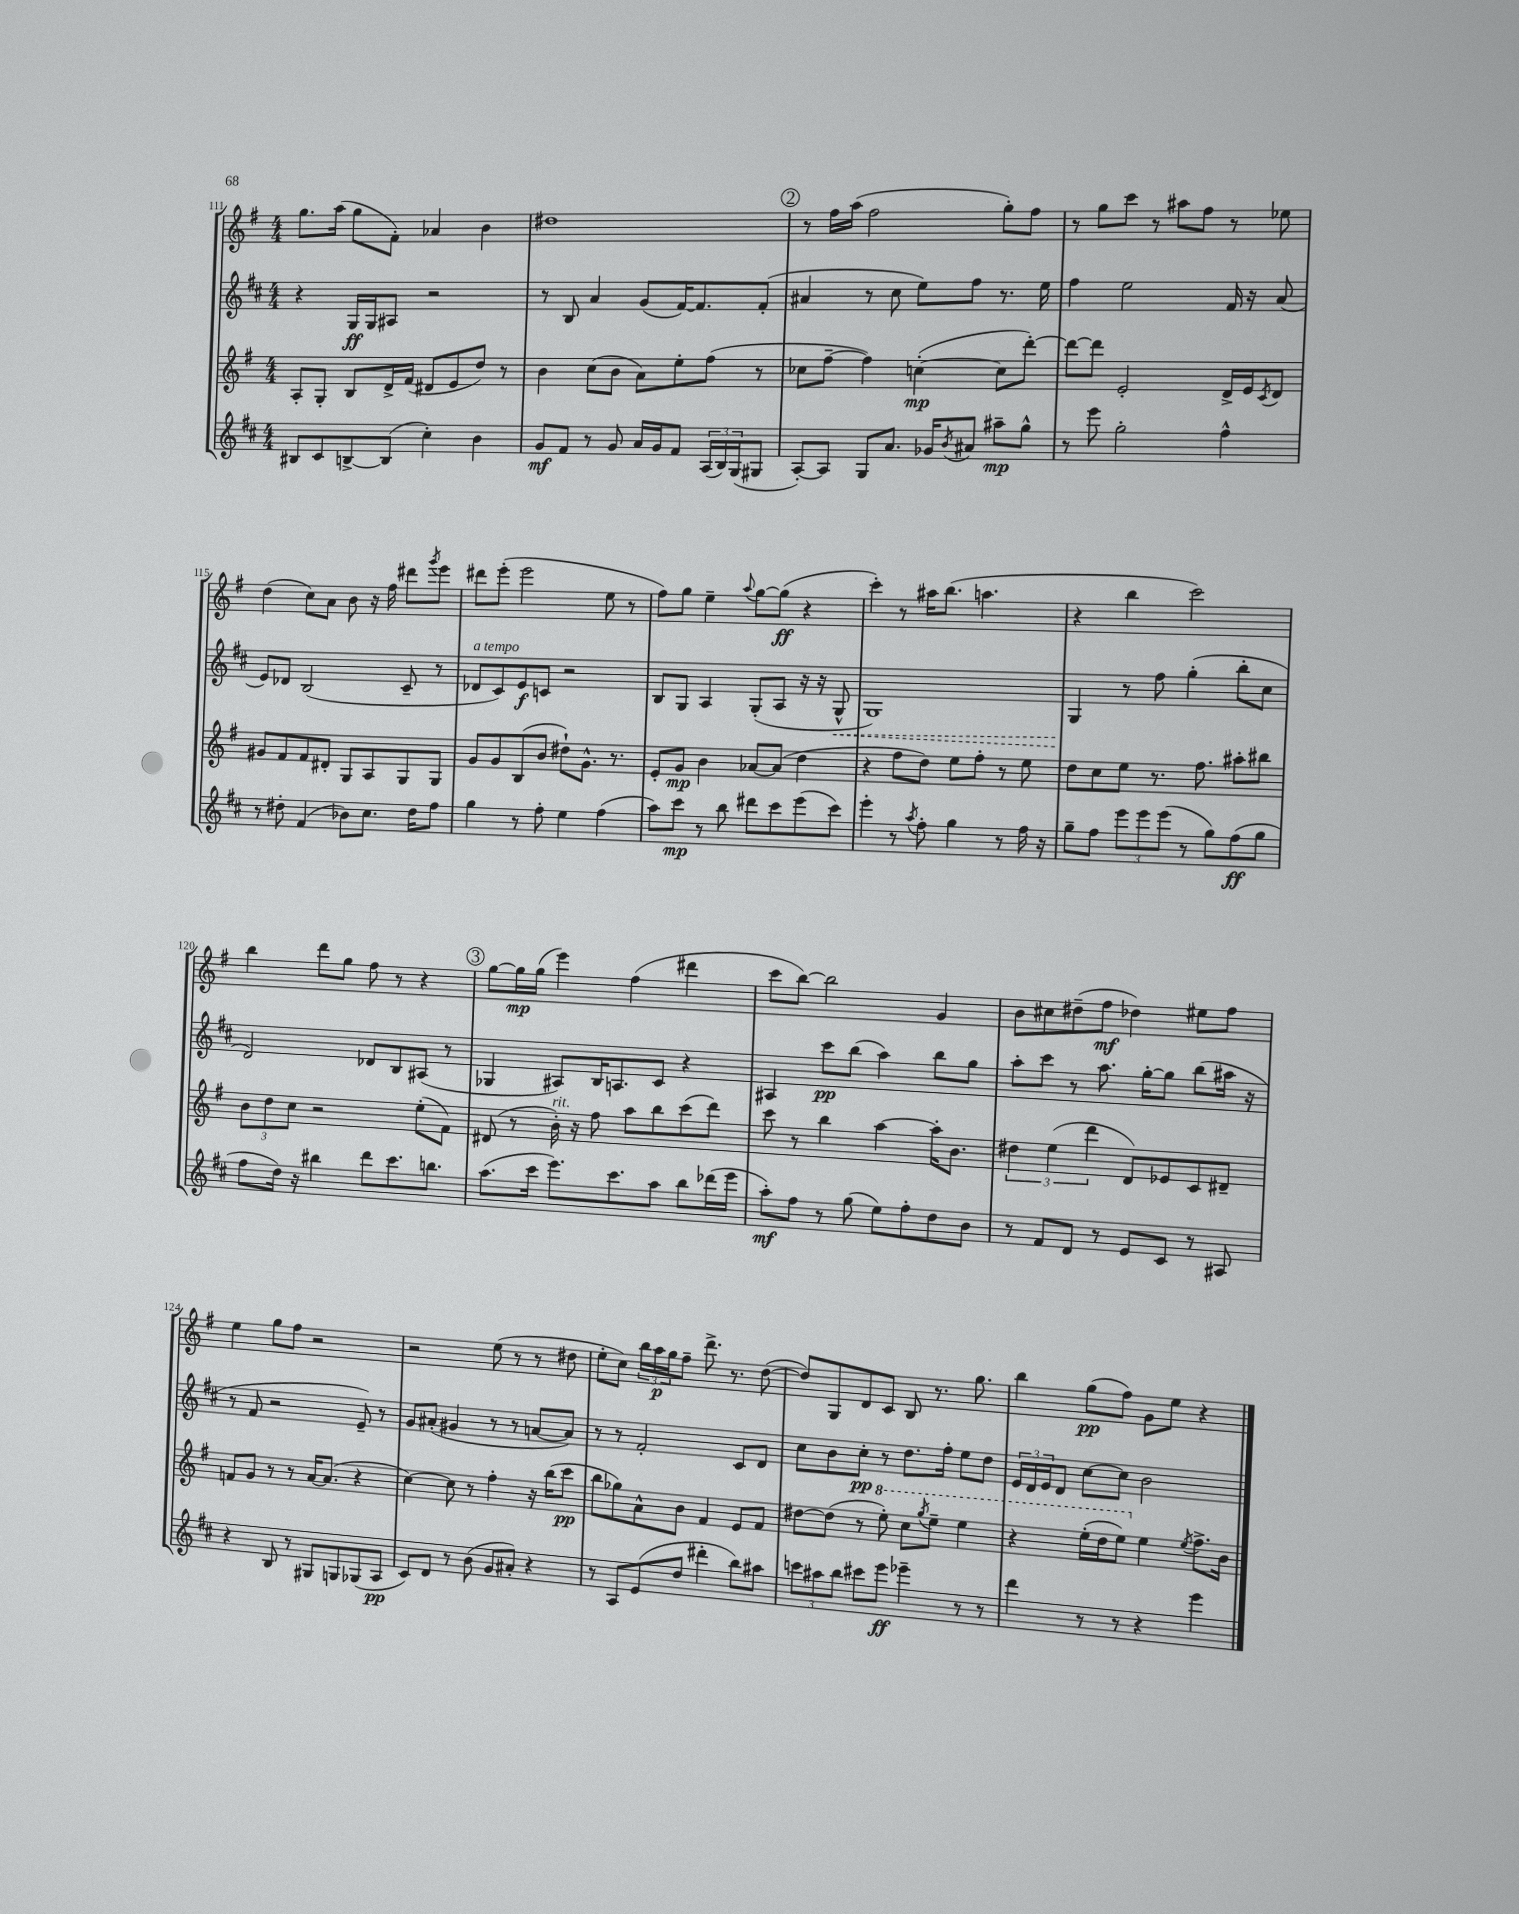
<<
\new StaffGroup <<
\new Staff = "s0" {
    \clef treble \key g \major \numericTimeSignature \time 4/4
    g''8. a''16( g''8 fis'8-.) aes'4 b'4 |
    dis''1 |
    \mark \markup { \circle "2" } r8 fis''16 a''16( fis''2 g''8-.) fis''8 |
    r8 g''8 c'''8 r8 ais''8 fis''8 r8 ees''8 |
    d''4( c''8) a'8 b'8 r16 fis''16 dis'''8 \acciaccatura { g'''8 } e'''8 |
    dis'''8 e'''8-.( e'''2 e''8 r8 |
    fis''8) g''8 e''4-- \appoggiatura { a''8 } g''8~ g''8\ff( r4 |
    c'''4-.) r8 ais''16 b''8.( a''4. |
    r4 b''4 c'''2) |
    b''4 d'''8 g''8 fis''8 r8 r4 |
    \mark \markup { \circle "3" } g''8~ g''16\mp g''16( e'''4) fis''4( dis'''4 |
    c'''8 b''8~) b''2 g'4 |
    b'8 cis''8 dis''8--( fis''8\mf des''4) eis''8 fis''8 |
    e''4 g''8 fis''8 r2 |
    r2 e''8( r8 r8 dis''8 |
    e''8-. c''8) \tuplet 3/2 { b''16 a''16\p g''16 } fis''8-- d'''8.-> r8. d''8~( |
    d''8) g8 d'8 c'8 b8 r8. g''8. |
    b''4 g''8\pp( fis''8) g'8 e''8 r4 \bar "|." |
}
\new Staff = "s1" {
    \clef treble \key d \major \numericTimeSignature \time 4/4
    r4 g16\ff g16 ais8 r2 |
    r8 b8 a'4 g'8( fis'16~) fis'8. fis'8-.( |
    \mark \markup { \circle "2" } ais'4 r8 cis''8 e''8) fis''8 r8. e''16 |
    fis''4 e''2 fis'16 r16 a'8( |
    e'8) des'8 b2( cis'8-- r8 |
    des'8^\markup { \italic "a tempo" } cis'8) e'8\f c'8 r2 |
    b8 g8 a4 g8-.( a8 r16 r16 \once \override Hairpin.style = #'dashed-line g8-^\< |
    g1) |
    g4\! r8 fis''8 g''4-.( b''8-. cis''8 |
    d'2) des'8 b8 ais8( r8 |
    \mark \markup { \circle "3" } ges4 ais8) b16 a8. cis'8 r4 |
    ais4 cis'''8\pp b''8( a''4) b''8 g''8 |
    a''8-. cis'''8 r8 a''8. g''16~-. g''8 b''8( ais''16 r16 |
    r8 fis'8 r2 e'8--) r8 |
    g'8 ais'8-.( gis'4 r8 r8 a'8~ a'8) |
    r8 r8 fis'2-. cis'8 d'8 |
    cis''8 b'8 cis''8-.\pp r8 d''8. fis''16-. e''8 d''8 |
    \tuplet 3/2 { e'16 d'16 e'16 } d'8 cis''8~ cis''8 b'2 \bar "|." |
}
\new Staff = "s2" {
    \clef treble \key g \major \numericTimeSignature \time 4/4
    a8-. g8-. b8 d'16-> fis'16( dis'8 e'8 d''8) r8 |
    b'4 c''8( b'8 a'8) e''8-. fis''8( r8 |
    \mark \markup { \circle "2" } ces''8 fis''8~-- fis''4) c''4~-.\mp( c''8 d'''8~-.) |
    d'''8~ d'''8 e'2-. d'16-> e'16 \acciaccatura { c'8 } d'8 |
    gis'8 fis'8 fis'8 dis'8-. g8 a8 g8 g8 |
    g'8 g'8 b8( b'8 dis''8-!) g'8.-^ r8. |
    e'8-. g'8\mp b'4 aes'8~ aes'8( d''4 |
    r4 fis''8 d''8) e''8 fis''8-. r8 e''8 |
    d''8 c''8 e''8 r8. fis''8. ais''8-. bis''8 |
    \tuplet 3/2 { b'8 d''8 c''8 } r2 e''8-.( fis'8) |
    \mark \markup { \circle "3" } dis'8( r8 b'16-.^\markup { \italic "rit." }) r16 fis''8 a''8 b''8 c'''8( d'''8) |
    c'''8 r8 b''4 a''4~ a''16-. b'8. |
    \tuplet 3/2 { dis''4 e''4( d'''4 } d'8) ees'8 c'8 dis'8-- |
    f'8 g'8 r8 r8 a'16~ a'8.( r4 |
    c''4~) c''8 r8 fis''4-. r16 b''16( c'''8\pp |
    b''8 ges''8) a'8-^ b'8 fis'4 e'8 fis'8 |
    dis''8~ dis''8( r8 \ottava #1 e'''8-.) c'''8 \acciaccatura { g'''8 } e'''8-- e'''4 |
    r4 e'''16-.( d'''16 e'''8) \ottava #0 e''4 \acciaccatura { e''8 } fis''8.-> b'16 \bar "|." |
}
\new Staff = "s3" {
    \clef treble \key d \major \numericTimeSignature \time 4/4
    bis8 cis'8 b8~-> b8( cis''4-.) b'4 |
    g'8\mf fis'8 r8 g'8 a'16 g'16 fis'8 \tuplet 3/2 { a16( b16) g16( } gis8 |
    \mark \markup { \circle "2" } a8~-.) a8 g8 a'8. ges'16 \acciaccatura { b'8 } ais'8 ais''8--\mp g''8-^ |
    r8 e'''8 g''2-. fis''4-^ |
    r8 dis''8-. fis'4( bes'8) cis''8. dis''16 fis''8 |
    g''4 r8 fis''8-. e''4 fis''4( |
    a''8) cis'''8\mp r8 b''8 dis'''8 cis'''8 e'''8( cis'''8) |
    e'''4-. r8 \acciaccatura { a''8 } fis''8-. g''4 r8 fis''16 r16 |
    g''8-- fis''8 \tuplet 3/2 { e'''8 e'''8 e'''8( } r8 g''8) fis''8\ff( g''8 |
    fis''8 d''16) r16 bis''4 d'''8 cis'''8. b''8. |
    \mark \markup { \circle "3" } a''8.( cis'''16 e'''8.) cis'''8. a''8 b''8 des'''16( e'''16 |
    a''8-.\mf) fis''8 r8 g''8( e''8) fis''8-. d''8 b'8 |
    r8 fis'8 d'8 r8 e'8 cis'8 r8 ais8 |
    r4 b8 r8 gis8 g8 ges8( a8\pp |
    cis'8) d'8 r8 b'8( g'8 ais'8-.) r4 |
    r8 a8 e'8( d''8 dis'''4-. b''8) ais''8 |
    \tuplet 3/2 { c'''8 ais''8 b''8 } cis'''8 e'''8\ff ees'''4-- r8 r8 |
    d'''4 r8 r8 r4 e'''4 \bar "|." |
}
>>
>>
\layout { \context { \Score currentBarNumber = #111 } }
